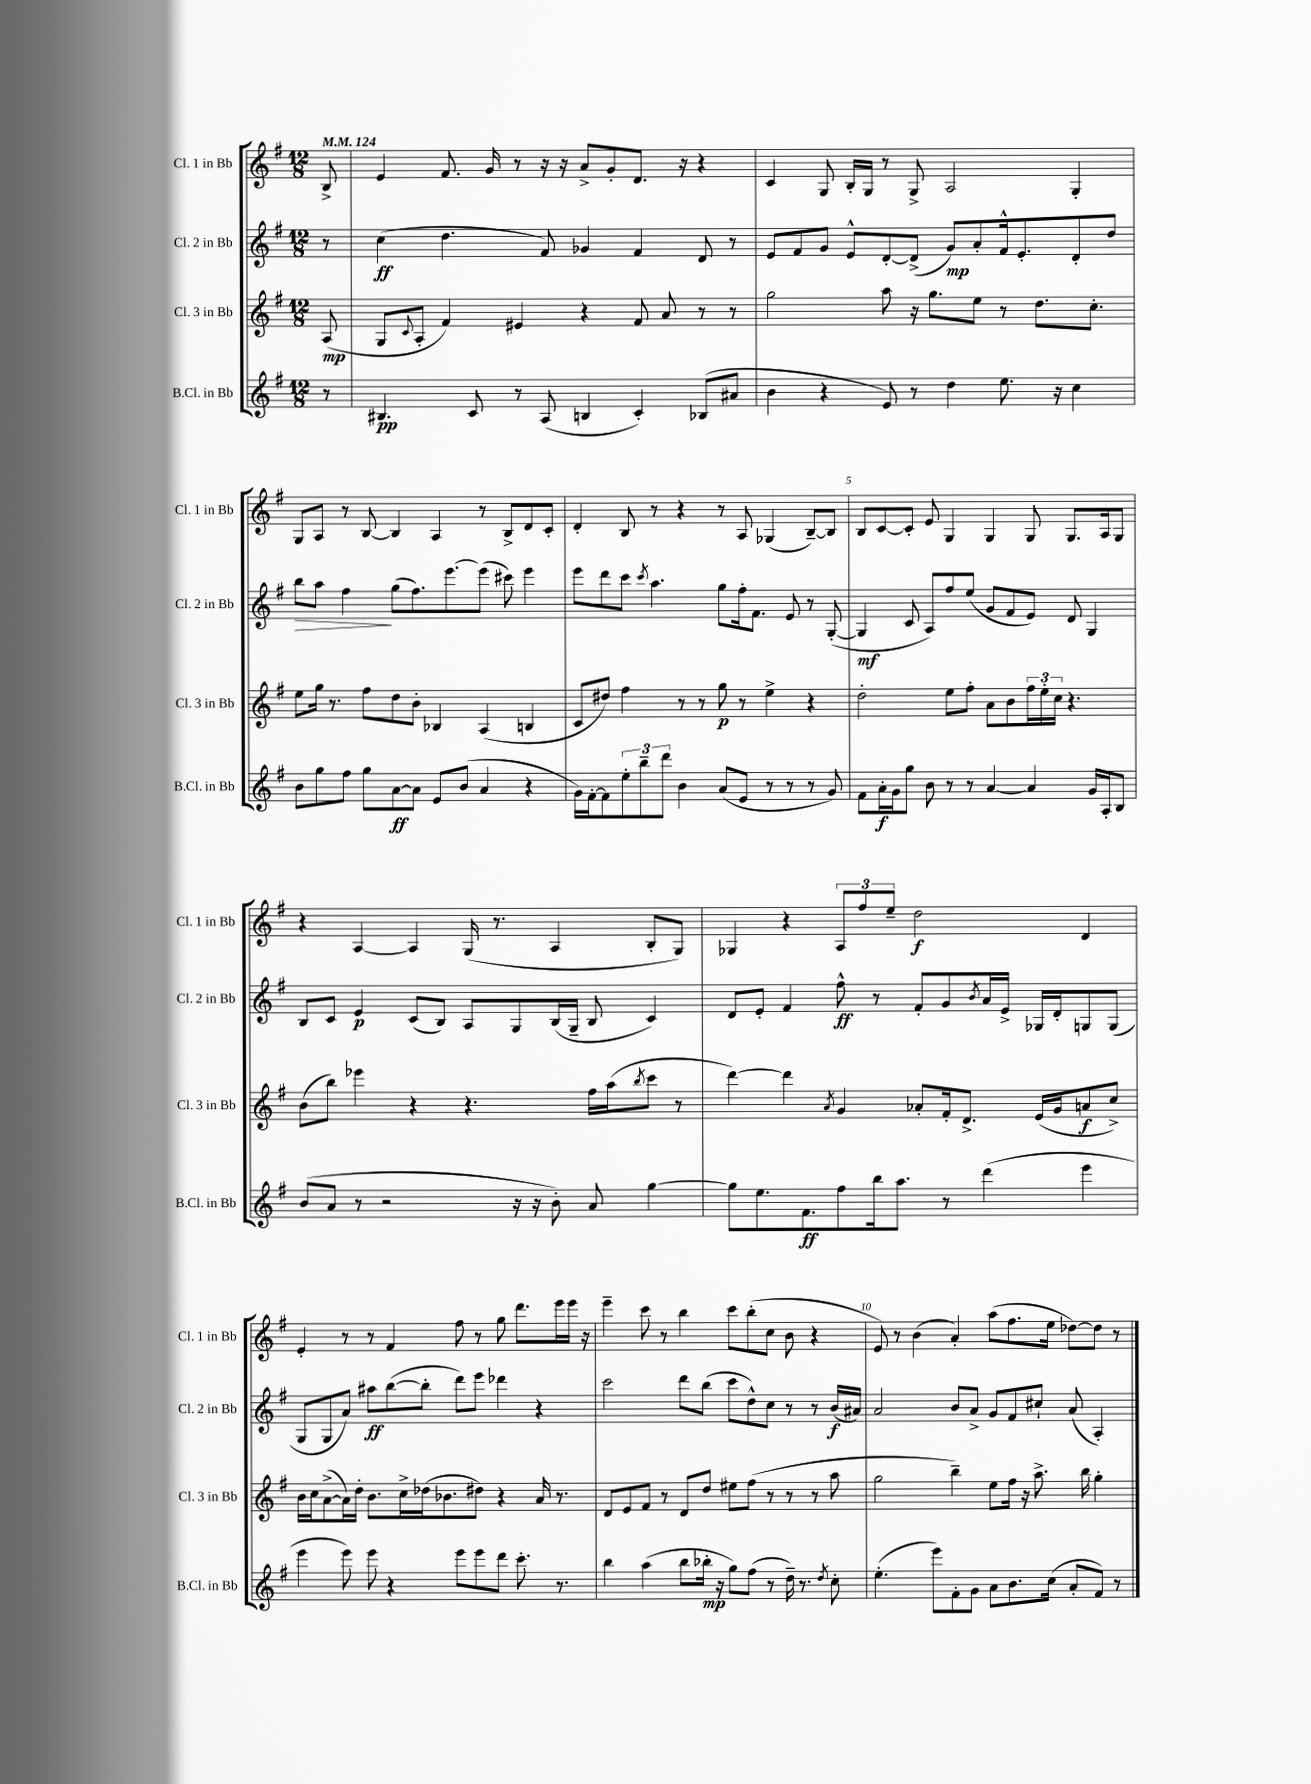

**kern	**dynam	**kern	**dynam	**kern	**dynam	**kern	**dynam
*part4	*part4	*part3	*part3	*part2	*part2	*part1	*part1
*staff4	*staff4	*staff3	*staff3	*staff2	*staff2	*staff1	*staff1
*I"B.Cl. in Bb	*	*I"Cl. 3 in Bb	*	*I"Cl. 2 in Bb	*	*I"Cl. 1 in Bb	*
*I'B.Cl. in Bb	*	*I'Cl. 3 in Bb	*	*I'Cl. 2 in Bb	*	*I'Cl. 1 in Bb	*
*clefG2	*	*clefG2	*	*clefG2	*	*clefG2	*
*k[f#]	*	*k[f#]	*	*k[f#]	*	*k[f#]	*
*M12/8	*	*M12/8	*	*M12/8	*	*M12/8	*
*MM124	*	*MM124	*	*MM124	*	*MM124	*
=	=	=	=	=	=	=	=
8r	.	(8A/	mp	8r	.	8B^/	.
=1	=1	=1	=1	=1	=1	=1	=1
4.B#X/	pp	8G/L	.	(4cc\	ff	4e/	.
.	.	8qqc/	.	.	.	.	.
.	.	8A'/J	.	.	.	.	.
.	.	4f#/)	.	4.dd\	.	8.f#/	.
8c/	.	.	.	.	.	.	.
.	.	.	.	.	.	16g/	.
8r	.	4e#X/	.	.	.	8r	.
(8A/	.	.	.	8f#/)	.	16r	.
.	.	.	.	.	.	16r	.
4Bn/	.	4r	.	4g-X/	.	8a^/L	.
.	.	.	.	.	.	8g'/	.
4c'/)	.	8f#/	.	4f#/	.	8.d/J	.
.	.	8a/	.	.	.	.	.
.	.	.	.	.	.	16r	.
(8B-X/L	.	8r	.	8d/	.	4r	.
8a#X/J	.	8r	.	8r	.	.	.
=2	=2	=2	=2	=2	=2	=2	=2
4b\	.	2gg\	.	8e/L	.	4c/	.
.	.	.	.	8f#/	.	.	.
4r	.	.	.	8g/J	.	8G/	.
.	.	.	.	8e^^/L	.	16B'/LL	.
.	.	.	.	.	.	16G/JJ	.
8e/)	.	8aa\	.	[8d'/	.	8r	.
8r	.	16r	.	(8d^/J]	.	8G^/	.
.	.	8.gg\L	.	.	.	.	.
4dd\	.	.	.	8g/L)	mp	2A/	.
.	.	8ee\J	.	8a'/	.	.	.
8.ee\	.	8r	.	16f#^^/k	.	.	.
.	.	.	.	8.e'/	.	.	.
.	.	8.dd\L	.	.	.	.	.
16r	.	.	.	.	.	.	.
4cc\	.	.	.	8d'/	.	4G'/	.
.	.	8.cc'\J	.	.	.	.	.
.	.	.	.	8dd/J	.	.	.
!!LO:LB:g=z
=3	=3	=3	=3	=3	=3	=3	=3
!	!	!	!	!	!LO:HP:b	!	!
8b\L	.	8ee\L	.	8bb\L	>	8G/L	.
8gg\	.	16gg\Jk	.	8aa\J	.	8A/J	.
.	.	8.r	.	.	.	.	.
8ff#\J	.	.	.	4ff#\	.	8r	.
8gg\L	.	8ff#\L	.	.	.	[8B/	.
[8a\	ff	8dd\	.	(8gg\L	]	4B/]	.
8a\J]	.	8b'\J	.	8.ff#\)	.	.	.
8e/L	.	4B-X/	.	.	.	4A/	.
.	.	.	.	[8.eee\	.	.	.
(8b/J	.	.	.	.	.	.	.
4a/	.	(4A/	.	(8eee\J]	.	8r	.
.	.	.	.	8ccc#X\)	.	8B^/L	.
4r	.	4Bn/	.	4eee\	.	8d/	.
.	.	.	.	.	.	8c'/J	.
=4	=4	=4	=4	=4	=4	=4	=4
16g\LL)	.	8c/L	.	8eee\L	.	4d'/	.
[16f#'\J	.	.	.	.	.	.	.
8f#\]	.	8dd#X/J)	.	8ddd\	.	.	.
12ee'\	.	4ff#\	.	8ccc\J	.	8B/	.
12bb~\	.	.	.	.	.	.	.
.	.	.	.	8qccc/	.	.	.
.	.	.	.	4.aa\	.	8r	.
12ddd\J	.	.	.	.	.	.	.
4b\	.	8r	.	.	.	4r	.
.	.	8r	.	.	.	.	.
(8a/L	.	8gg\	p	8gg\L	.	8r	.
8e/J	.	8r	.	16ff#'\k	.	8A/	.
.	.	.	.	8.f#\J	.	.	.
8r	.	4ee^\	.	.	.	(4G-X/	.
8r	.	.	.	8e/	.	.	.
8r	.	4r	.	8r	.	[8B~/L)	.
8g/)	.	.	.	([8G'/	.	8B/J]	.
=5	=5	=5	=5	=5	=5	=5	=5
8f#\L	.	2dd'\	.	4G/]	mf	8B/L	.
16a'\L	f	.	.	.	.	[8c/	.
16g\J	.	.	.	.	.	.	.
8gg\J	.	.	.	8c/	.	8c'/J]	.
8b\	.	.	.	8A/L)	.	8e/	.
8r	.	8ee\L	.	8ff#/	.	4G/	.
8r	.	8ff#'\J	.	(8ee/J	.	.	.
[4a/	.	8a\L	.	8g/L	.	4G/	.
.	.	8b\	.	8f#/	.	.	.
4a/]	.	24ff#\L	.	8e/J)	.	8G/	.
.	.	24ee'\	.	.	.	.	.
.	.	24cc\JJ	.	.	.	.	.
.	.	4.r	.	8d/	.	8.G/L	.
16g/LL	.	.	.	4G/	.	.	.
16A'/J	.	.	.	.	.	16A/k	.
8B/J	.	.	.	.	.	8G/J	.
!!LO:LB:g=z
=6	=6	=6	=6	=6	=6	=6	=6
(8b/L	.	(8b\L	.	8B/L	.	4r	.
8a/J	.	8bb\J)	.	8c/J	.	.	.
8r	.	4eee-X\	.	4e/	p	[4A/	.
2r	.	.	.	.	.	.	.
.	.	4r	.	(8c/L	.	4A/]	.
.	.	.	.	8B/J)	.	.	.
.	.	4.r	.	8A/L	.	(16G/	.
.	.	.	.	.	.	8.r	.
16r	.	.	.	8G/	.	.	.
16r	.	.	.	.	.	.	.
8b'\)	.	.	.	(16B/L	.	4A/	.
.	.	.	.	16G~/JJ	.	.	.
8a/	.	16ff#\LL	.	8B/	.	.	.
.	.	(16aa\J	.	.	.	.	.
.	.	8qbb/	.	.	.	.	.
[4gg\	.	8ccc\J	.	4c/)	.	8B'/L	.
.	.	8r	.	.	.	8G/J)	.
=7	=7	=7	=7	=7	=7	=7	=7
8gg\L]	.	[4ddd\)	.	8d/L	.	4G-X/	.
8.ee\	.	.	.	8e'/J	.	.	.
.	.	4ddd\]	.	4f#/	.	4r	.
8.f#\	ff	.	.	.	.	.	.
.	.	8qa/	.	.	.	.	.
8ff#\	.	4g/	.	8ff#^^\	ff	12A/L	.
.	.	.	.	.	.	12ff#/	.
16bb\k	.	.	.	8r	.	.	.
.	.	.	.	.	.	12ee~/J	.
8.aa\J	.	.	.	.	.	.	.
.	.	8a-X'/L	.	8f#'/L	.	2dd\	f
8r	.	16f#'/k	.	8g/	.	.	.
.	.	8.d^/J	.	.	.	.	.
.	.	.	.	8qb/	.	.	.
(4ddd\	.	.	.	16a/L	.	.	.
.	.	.	.	16e^/JJ	.	.	.
.	.	(16e/LL	.	16G-X/LL	.	.	.
.	.	16g/J	.	16d'/J	.	.	.
4eee\	.	8an/	f	8Gn/	.	4d/	.
.	.	8cc^/J)	.	(8G/J	.	.	.
!!LO:LB:g=z
=8	=8	=8	=8	=8	=8	=8	=8
4eee\	.	16b\LL	.	8G/L	.	4e'/	.
.	.	16cc\J	.	.	.	.	.
.	.	([8a^\	.	8G/	.	.	.
8eee\)	.	16a\L])	.	8a/J)	.	8r	.
.	.	16dd'\JJ	.	.	.	.	.
8eee\	.	8.b\L	.	8aa#X\L	ff	8r	.
4r	.	.	.	([8bb\	.	4f#/	.
.	.	16cc^\L	.	.	.	.	.
.	.	(16dd-X\J	.	8bb'\J]	.	.	.
.	.	8.b-X\	.	.	.	.	.
8eee\L	.	.	.	8ddd\L)	.	8ff#\	.
8eee\	.	8dd#X\J)	.	8eee\J	.	8r	.
8ddd\J	.	4r	.	4ddd-X\	.	8gg\	.
8.ccc'\	.	.	.	.	.	8.ddd\L	.
.	.	16a/	.	4r	.	.	.
8.r	.	8.r	.	.	.	16eee\L	.
.	.	.	.	.	.	16eee\JJ	.
.	.	.	.	.	.	16r	.
=9	=9	=9	=9	=9	=9	=9	=9
4bb\	.	8d/L	.	2ccc\	.	4eee~\	.
.	.	8e/	.	.	.	.	.
(4aa\	.	8f#/J	.	.	.	8ccc\	.
.	.	8r	.	.	.	8r	.
8bb\L	.	8d/L	.	8ddd\L	.	4bb\	.
16bb-X'\Jk	mp	8dd/J	.	(8bb\J	.	.	.
16r	.	.	.	.	.	.	.
8gg\L)	.	8ee#X\L	.	8ccc\L	.	8ccc\L	.
(8ff#\J	.	(8ff#\J	.	8dd^^\)	.	(8bb'\	.
8r	.	8r	.	8cc\J	.	8cc\J	.
16dd~\)	.	8r	.	8r	.	8b\	.
8.r	.	.	.	.	.	.	.
.	.	8r	.	8r	.	4r	.
8qdd/	.	.	.	.	.	.	.
8cc'\	.	8aa\	.	(16b/LL	f	.	.
.	.	.	.	16a#X/JJ)	.	.	.
=10	=10	=10	=10	=10	=10	=10	=10
(4.ee'\	.	2gg\	.	2a/	.	8e/)	.
.	.	.	.	.	.	8r	.
.	.	.	.	.	.	(4b\	.
8eee\L)	.	.	.	.	.	.	.
8f#'\	.	4bb~\)	.	8b/L	.	4a'/)	.
8g\J	.	.	.	8a^/J	.	.	.
8a\L	.	8ee\L	.	8g/L	.	(8aa\L	.
8.b\	.	16ff#\Jk	.	8f#/	.	8.ff#\	.
.	.	16r	.	.	.	.	.
.	.	8.aa^\	.	8cc#X`/J	.	.	.
(16cc\Jk	.	.	.	.	.	16ee\Jk	.
8a'/L	.	.	.	(8a/	.	[8dd-X\L)	.
.	.	16bb\	.	.	.	.	.
8f#/J)	.	4gg'\	.	4A'/)	.	8dd-\J]	.
8r	.	.	.	.	.	8r	.
==	==	==	==	==	==	==	==
*-	*-	*-	*-	*-	*-	*-	*-
